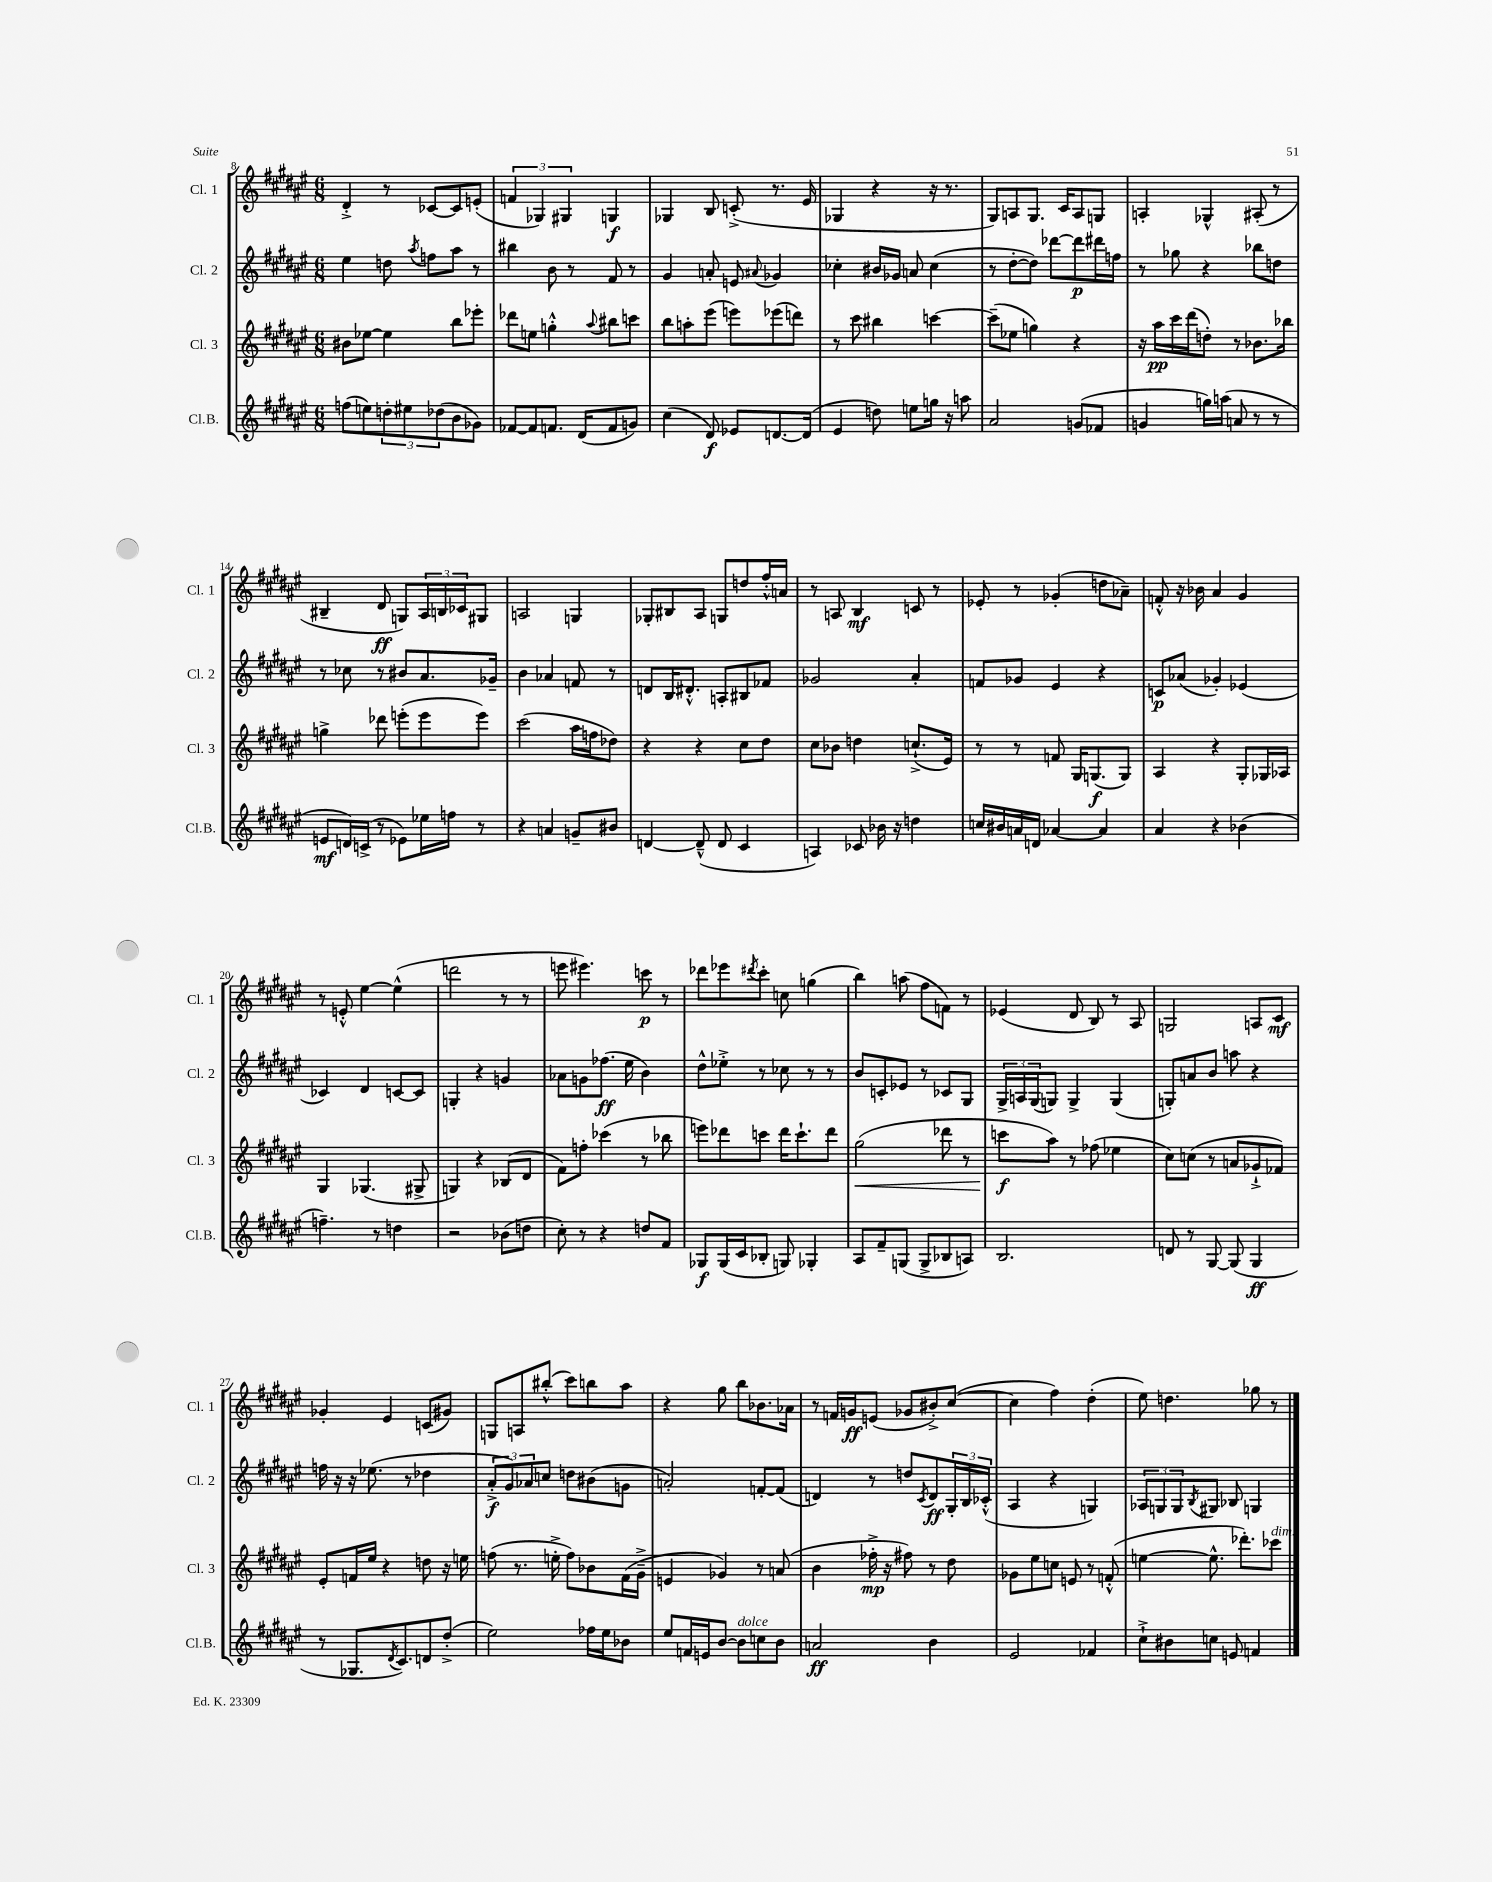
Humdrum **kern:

**kern	**kern	**kern	**kern
*staff4	*staff3	*staff2	*staff1
*clefG2	*clefG2	*clefG2	*clefG2
*k[f#c#g#d#a#e#]	*k[f#c#g#d#a#e#]	*k[f#c#g#d#a#e#]	*k[f#c#g#d#a#e#]
*M6/8	*M6/8	*M6/8	*M6/8
(8ff	8b#	4ee#	4d#'^
8ee)	[8ee-	.	.
12dd'	4ee-]	8dd	8r
12ee#	.	.	.
.	.	8qaa#	.
.	.	8ff	[8c-
(12dd-	.	.	.
8b	8bb	8aa#	8c-]
8g-)	8eee-'	8r	(8e'
=	=	=	=
[8f-	8ddd-	4bb#	6f
8f-]	8ee	.	.
.	.	.	6G-)
8.f	4gg'^^	8b	.
.	.	.	6G#
.	.	8r	.
(16d#	.	.	.
.	8qqaa#	.	.
8f	8bb#	8f#	4G
8g)	8ccc	8r	.
=	=	=	=
(4cc#	8bb	4g#	4G-
.	8aa'	.	.
8d#)	(8eee#	8a'	8B
8e-	8eee)	8e	(8c'^
.	.	8qqa#	.
[8.d	(8eee-	4g-	8.r
.	8ddd)	.	.
(16d]	.	.	16e#
=	=	=	=
4e#	8r	4cc-'	4G-
.	8ccc#	.	.
8dd)	4bb#	16b#	4r
.	.	16g-	.
8ee	.	8a	.
16gg	[4ccc	(4cc-	16r
16r	.	.	8.r
8aa	.	.	.
=	=	=	=
2a#	(8ccc~]	8r	8G#)
.	8ee-	[8dd#'	8A
.	4gg)	8dd#])	8.G#
.	.	[8ddd-	.
.	.	.	16c#
(8g	4r	8ddd-]	8A
8f-	.	16ddd#	8G
.	.	16ff	.
=	=	=	=
4g	16r	8r	4A'
.	16aa#	.	.
.	16ccc#	8gg-	.
.	(16ddd#	.	.
16gg)	8dd')	4r	4G-^^
(16aa	.	.	.
8a	8r	.	.
8r	8.b-	8bb-	(8A#'
8r	.	8dd	8r
.	16bb-	.	.
=	=	=	=
8e	4gg^	8r	4B#~
16d)	.	8cc-	.
(16c^	.	.	.
8r	8ddd-	8r	8d#
8e-)	(8eee'	8b#	8G)
16ee-	8eee	8.a#	24A#
.	.	.	24B
16ff	.	.	.
.	.	.	24c-
8r	8eee)	.	8G#
.	.	16g-~	.
=	=	=	=
4r	(2ccc#	4b	2A
4a	.	4a-	.
8g~	16aa#	8f	4G
.	16ff	.	.
8b#	8dd-)	8r	.
=	=	=	=
[4d	4r	8d	8G-'
.	.	16B	8B#
.	.	8.d#'^^	.
(8d~^^]	4r	.	8A#
8d	.	8A'	8G
4c#	8cc#	8B#	8dd
.	8dd#	8f-	16ff#'^^
.	.	.	16a
=	=	=	=
4A)	8cc#	2g-	8r
.	8b-	.	8A
8c-	4dd	.	4B
16b-	.	.	.
16r	.	.	.
4dd	(8.cc`^	4a#'	8c
.	.	.	8r
.	16e#)	.	.
=	=	=	=
16cc	8r	8f	8e-'
16b#	.	.	.
16a	8r	8g-	8r
16d	.	.	.
[4a-	8f	4e#	(4g-'
.	16G#	.	.
.	(8.G	.	.
4a-]	.	4r	8dd
.	8G)	.	8a-~)
=	=	=	=
4a#	4A#	8c	8f'^^
.	.	(8a-	16r
.	.	.	16b-
4r	4r	4g-')	4a#
(4b-	8G#'	(4e-	4g#
.	16G-	.	.
.	16A-	.	.
=	=	=	=
4.ff~)	4G#	4c-)	8r
.	.	.	8e'^^
.	(4.G-	4d#	[4ee#
8r	.	.	.
4dd	.	[8c	(4ee#^^]
.	8G#^	8c]	.
=	=	=	=
2r	4G)	4G'	2ddd
.	4r	4r	.
(8b-	(8B-	4g	8r
8dd	8d#	.	8r
=	=	=	=
8cc#')	8f#)	8a-	8eee
8r	8ff'	8g	4.eee#)
4r	(4ccc-	(8.ff-	.
.	.	16ee#	.
8dd	8r	4b)	8ccc
8f#	8bb-	.	8r
=	=	=	=
8G-	8eee)	8dd#^^	8ddd-
(16G-	8ddd-	8ee-'^	8eee-
16c#	.	.	.
.	.	.	8qddd#
8B-'	8ccc	8r	8ccc#'
8G)	16ddd-	8cc-	8cc
.	8.ccc`	.	.
4G-'	.	8r	(4gg
.	8ddd-	8r	.
=	=	=	=
8A#	(2gg#	8b	4bb)
8f#~	.	8c'	.
(8G	.	8e-	(8aa
8G^	.	8r	8ff#
8B-	8ddd-	8c-	8f)
8A)	8r	8G#	8r
=	=	=	=
2.B	8ccc	24G#^	(4e-
.	.	24A	.
.	.	(24G#	.
.	8aa#)	8G)	.
.	8r	4G^	8d#
.	(8ff-	.	8B)
.	4ee-	(4G	8r
.	.	.	8A#
=	=	=	=
8d	8cc#)	8G')	2G
8r	(8cc	8a	.
[8G#	8r	8b	.
(8G#]	8a	8aa	.
4G#	8g-`^	4r	8A
.	8f-)	.	8c#
=	=	=	=
8r	8e#'	16ff	4g-'
.	.	16r	.
8.G-	16f	16r	.
.	16ee#	(8.ee-	.
.	4r	.	4e#
8qd#	.	.	.
8.c#)	.	.	.
.	.	8r	.
8d	8dd	4dd-	(8c
(8dd#'^	16r	.	8g#)
.	16ee	.	.
=	=	=	=
2ee#)	(8ff	12a#'^	8G
.	.	12g#)	.
.	8.r	.	8A
.	.	12a-	.
.	.	8cc	(8bb#'^^
.	16ee'^	.	.
.	8ff)	8dd	8ccc#)
16ff-	8b-	(8b#	8bb
16ee#	.	.	.
8b-	(16f#	8g	8aa#
.	16g#~^	.	.
=	=	=	=
8ee#	4e	2a')	4r
16f	.	.	.
16e	.	.	.
[8b	4g-)	.	8gg#
8b]	.	.	8bb
8cc	8r	[8f'	8.b-
8b	(8a	(8f]	.
.	.	.	16a-
=	=	=	=
2a	4b	4d)	8r
.	.	.	16f
.	.	.	16g
.	16ff-'^	8r	(8e
.	16r	.	.
.	8ff#)	8dd	8g-
.	.	8qc#	.
4b	8r	8d	8b#'^)
.	8dd#	24G#'	([8cc#
.	.	24B	.
.	.	(24c-'^^	.
=	=	=	=
2e#	8g-	4A#	4cc#]
.	8ee#	.	.
.	8cc	4r	4ff#)
.	8e	.	.
4f-	8r	4G)	(4dd#'
.	(8f'^^	.	.
=	=	=	=
8cc#`^	[4ee	12A-	8ee#)
.	.	12G	.
8b#	.	.	4.dd
.	.	12G	.
.	.	8qB	.
8cc	8.ee^^]	8G#	.
8e	.	8B-	.
.	8.ddd-')	.	.
4f	.	4G	8gg-
.	8ccc-	.	8r
==	==	==	==
*-	*-	*-	*-
